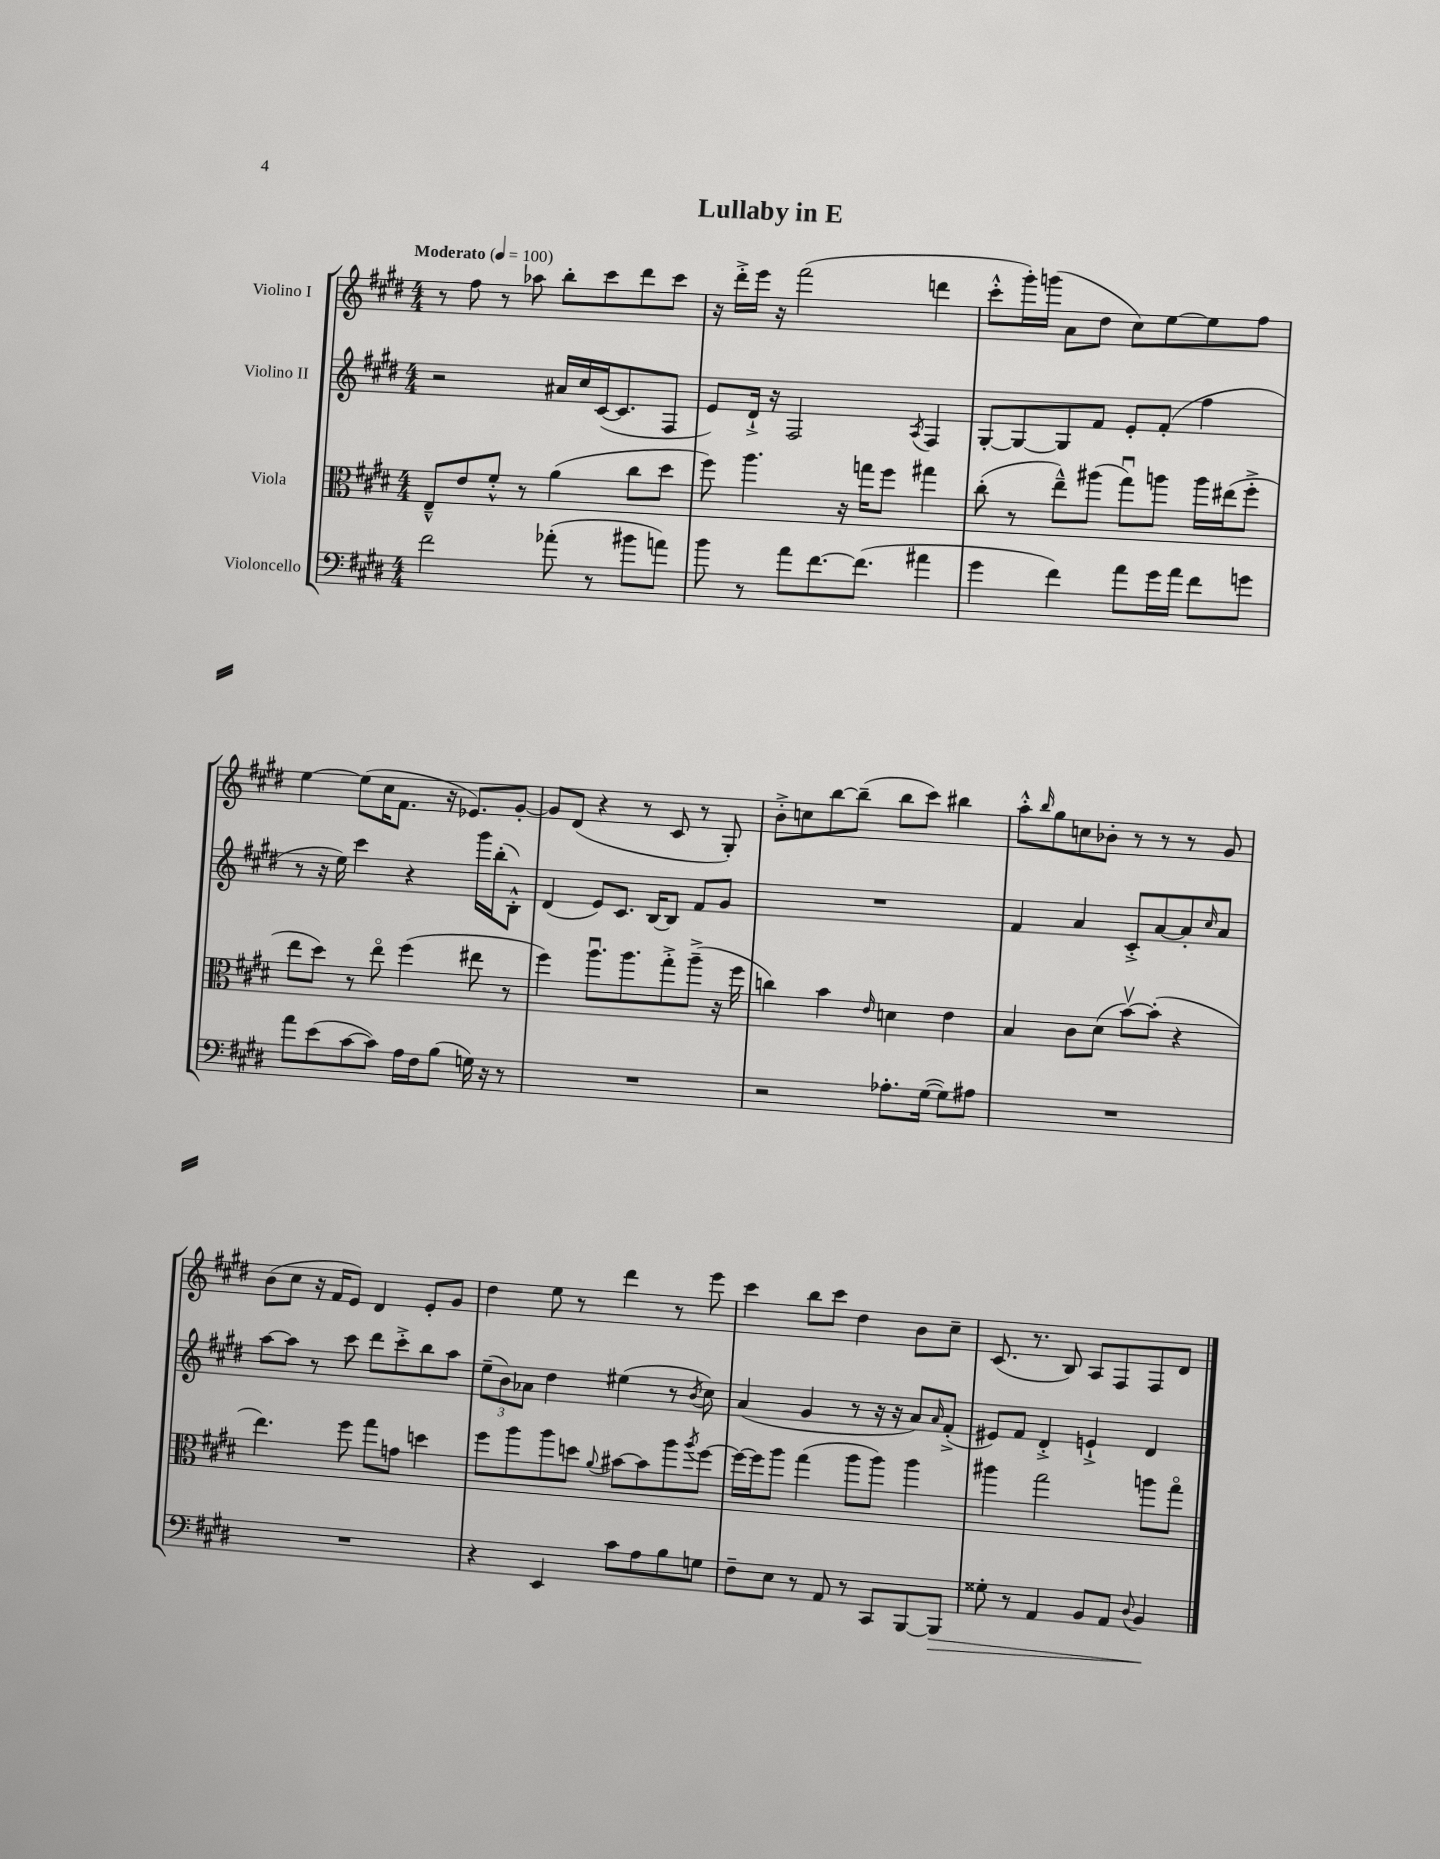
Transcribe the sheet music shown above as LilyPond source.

\header { title = "Lullaby in E" }
<<
\new StaffGroup <<
\new Staff = "s0" \with { instrumentName = "Violino I" } {
    \clef treble \key e \major \numericTimeSignature \time 4/4 \tempo "Moderato" 4 = 100
    r8 fis''8 r8 aes''8 b''8-. cis'''8 dis'''8 cis'''8 |
    r16 dis'''16-.-> e'''16 r16 fis'''2( d'''4 |
    cis'''8-.-^ gis'''16-.) g'''16( a'8 dis''8 cis''8) e''8~ e''8 fis''8 |
    e''4~ e''8( cis''16 fis'8. r16 ees'8.) gis'8~-. |
    gis'8 dis'8( r4 r8 cis'8 r8 gis8-.) |
    b'8-.-> c''8 b''8~ b''8--( b''8 cis'''8) bis''4 |
    a''8-.-^ \grace { b''16 } gis''8 c''8 bes'8-. r8 r8 r8 gis'8 |
    b'8( cis''8 r16 fis'16 e'8) dis'4 e'8-. gis'8 |
    dis''4 e''8 r8 dis'''4 r8 e'''8 |
    cis'''4 b''8 cis'''8 dis''4 b'8 cis''8-- |
    cis'8.( r8. b8) a8 fis8 fis8 dis'8 \bar "|." |
}
\new Staff = "s1" \with { instrumentName = "Violino II" } {
    \clef treble \key e \major \numericTimeSignature \time 4/4
    r2 ais'16 cis''16 cis'16~( cis'8. fis8 |
    e'8) dis'16-!-> r16 fis2 \acciaccatura { a8 } fis4 |
    gis8~-. gis8~ gis8 fis'8 e'8-. fis'8-.( fis''4 |
    r8 r16 e''16) cis'''4 r4 gis'''16 b''16-.( b8-.-^) |
    dis'4( e'8) cis'8. b16~ b8 fis'8 gis'8 |
    R1 |
    fis'4 a'4 cis'8-.-> a'8~ a'8-. \grace { cis''16 } a'8 |
    a''8~ a''8 r8 cis'''8 dis'''8 cis'''8-.-> b''8 a''8 |
    \tuplet 3/2 { e''8--( b'8) aes'8 } dis''4 eis''4( r8 \acciaccatura { b'8 } cis''8) |
    a'4( gis'4 r8 r16 r16 a'8) \grace { a'16 } fis'8-.->( |
    eis'8) fis'8 dis'4-.-> e'4-!-> dis'4 \bar "|." |
}
\new Staff = "s2" \with { instrumentName = "Viola" } {
    \clef alto \key e \major \numericTimeSignature \time 4/4
    e8---^ e'8 fis'8-.-^ r8 a'4( cis''8 dis''8 |
    fis''8) a''4. r16 g''16 fis''8 gis''4 |
    cis''8-.( r8 e''8---^) ais''8( gis''8\downbow) a''8 a''16 eis''16( fis''8-.-> |
    e''8 dis''8) r8 e''8\flageolet fis''4( eis''8 r8 |
    fis''4) a''8.\downbow a''8. gis''8-.-> a''8--->( r16 fis''16 |
    c''4) b'4 \grace { e'16 } d'4 e'4 |
    b4 cis'8 dis'8( b'8~\upbow) b'8-.( r4 |
    e''4.) fis''8 gis''8 g'8 d''4 |
    fis''8 a''8 a''8 d''8 \appoggiatura { a'8 } bis'8~ bis'8 a''8 \acciaccatura { a''8 } fis''8~ |
    fis''16~ fis''16 a''8 gis''4( a''8 a''8) a''4 |
    ais''4 gis''2 a''8 gis''8\flageolet \bar "|." |
}
\new Staff = "s3" \with { instrumentName = "Violoncello" } {
    \clef bass \key e \major \numericTimeSignature \time 4/4
    fis'2 aes'8-.( r8 bis'8 a'8) |
    b'8 r8 a'8 fis'8.~ fis'8.( ais'4 |
    gis'4 fis'4) a'8 gis'16 a'16 fis'8 g'8 |
    a'8 e'8( cis'8~ cis'8) a16 fis16 b8( g16) r16 r8 |
    R1 |
    r2 aes8.-. gis16~( gis8) ais8 |
    R1 |
    R1 |
    r4 e,4 cis'8 a8 b8 g8 |
    fis8-- e8 r8 a,8 r8 cis,8 b,,8~ b,,8\> |
    gisis8-. r8 a,4 b,8 a,8 \appoggiatura { dis8 } b,4\! \bar "|." |
}
>>
>>
\layout { \context { \Score \remove "Bar_number_engraver" } }
